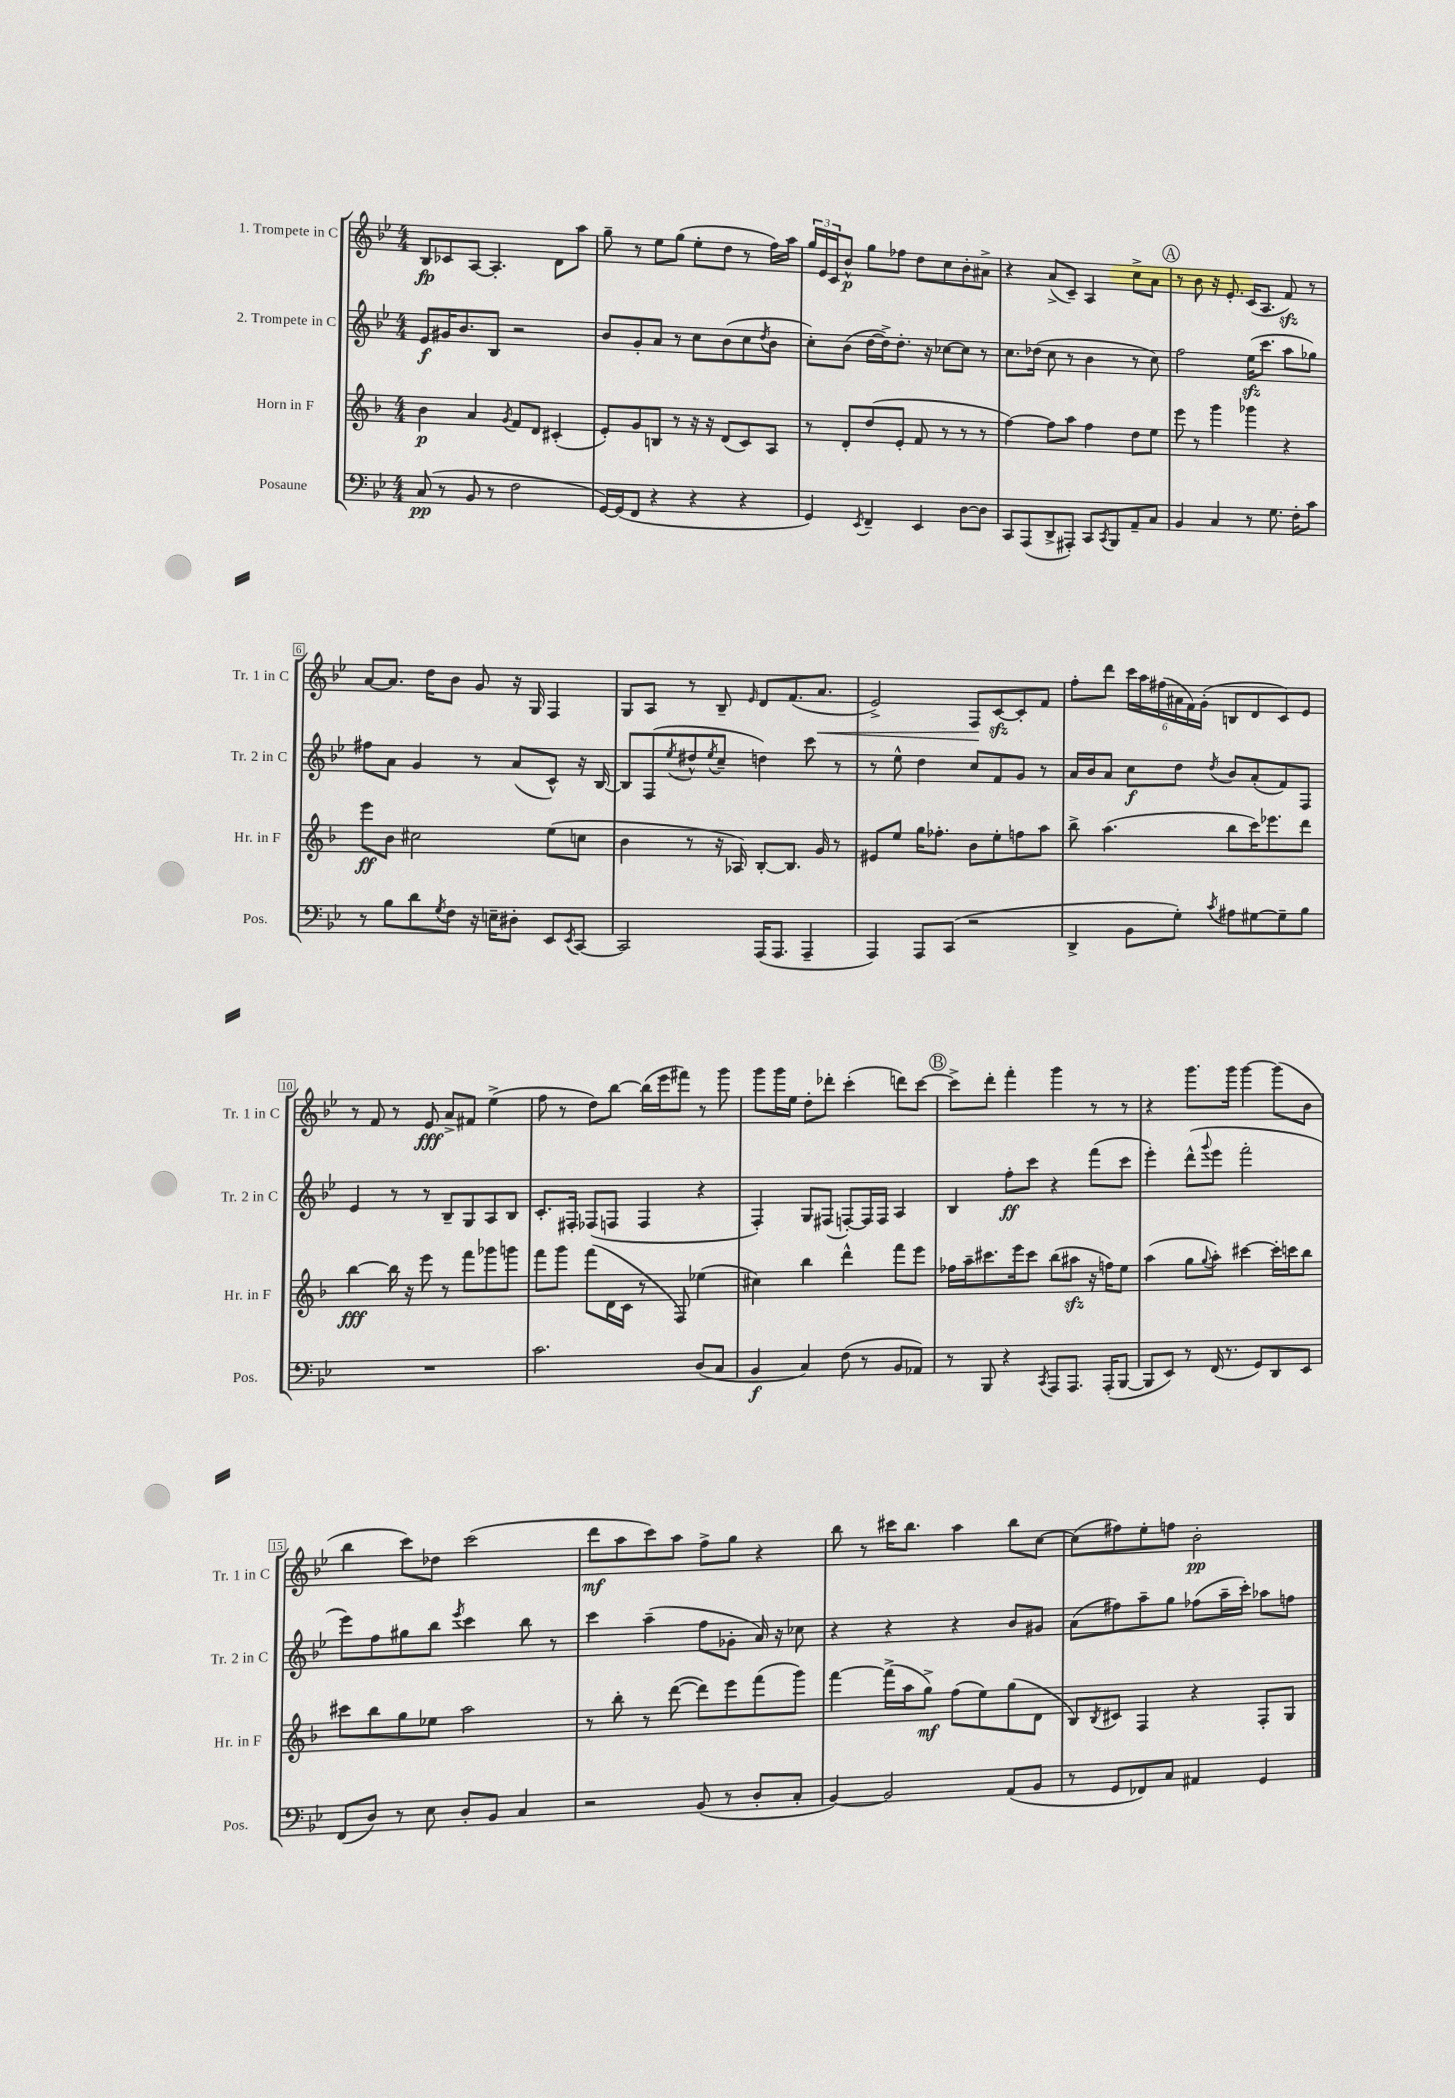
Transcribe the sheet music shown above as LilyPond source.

<<
\new StaffGroup <<
\new Staff = "s0" \with { instrumentName = "1. Trompete in C" shortInstrumentName = "Tr. 1 in C" } {
    \clef treble \key bes \major \numericTimeSignature \time 4/4
    bes8\fp ces'8 a8~ a4.-. d'8 a''8 |
    g''8-- r8 ees''8 g''8( ees''8-. d''8 r8 f''16) a''16 |
    \tuplet 3/2 { g''16 ees'16 c'16 } bes'8-^\p g''8 fes''8 d''8 c''8 bes'8-. ais'8-> |
    r4 a'8->( c'8--) a4 c''8-> a'8 |
    \mark \markup { \circle "A" } r8 bes'8 r16 ees'8.-. c'16( a8. f'8\sfz) r8 |
    a'8~ a'8. d''16 bes'8 g'8 r16 g16 f4 |
    g8 a8 r8 bes8-- \grace { ees'16 } d'8 f'8.( a'8.\< |
    ees'2->) f8\! c'8~\sfz c'8-. f'8 |
    f''8-. d'''8 \tuplet 6/4 { c'''16 a''16 fis''16( ais'16 f'16) g'16-.( } b8 d'8 c'8) ees'8 |
    r8 f'8 r8 ees'8\fff a'8-> fis'8 ees''4->( |
    f''8 r8 d''8) bes''8~ bes''16( ees'''16 fis'''8) r8 g'''8 |
    g'''8 g'''16 ees''16 d''8-. des'''8-. c'''4-.( d'''8) c'''8~ |
    \mark \markup { \circle "B" } c'''8-> d'''8-. f'''4-. g'''4 r8 r8 |
    r4 g'''8. g'''16 g'''4~ g'''8( bes'8 |
    bes''4 c'''8) des''8 c'''2( |
    d'''8\mf a''8 c'''8) a''8 f''8-> g''8 r4 |
    bes''8 r8 cis'''16 bes''8. a''4 bes''8 c''8~ |
    c''8( fis''8) ees''8-. f''8 bes'2-.\pp \bar "|." |
}
\new Staff = "s1" \with { instrumentName = "2. Trompete in C" shortInstrumentName = "Tr. 2 in C" } {
    \clef treble \key bes \major \numericTimeSignature \time 4/4
    ees'8\f gis'16 bes'8. bes8 r2 |
    bes'8 g'8-. a'8 r8 c''8 bes'8( c''8 \acciaccatura { d''8 } bes'8 |
    c''8-.) bes'8( d''16~ d''16->) d''8.-. r16 ces''8~ ces''8 r8 |
    c''8. des''16( c''8 r8 bes'4 r8 c''8) |
    \mark \markup { \circle "A" } f''2 ees''16\sfz( c'''8. a''8 ges''8) |
    fis''8 a'8 g'4 r8 a'8( c'8-^) r16 bes16~ |
    bes8 f8( \acciaccatura { ees''8 } dis''8-^ \acciaccatura { ees''8 } c''8-- d''4) c'''8 r8 |
    r8 ees''8-^ d''4 c''8 f'8 g'8 r8 |
    a'16 bes'16 a'8 c''8\f d''8 \acciaccatura { d''8 } bes'8 a'8-.( f'8) f8 |
    ees'4 r8 r8 bes8-- g8 a8 bes8 |
    c'8.-. fis16-. fes8( f8 f4 r4 |
    f4-.) g8 fis8( f8~-.) f16 f16 a4 |
    \mark \markup { \circle "B" } bes4 f''8-.\ff c'''8 r4 f'''8( c'''8 |
    ees'''4-.) d'''8-^( \appoggiatura { g'''8 } ees'''8 f'''2-. |
    ees'''8) f''8 gis''8 bes''8 \acciaccatura { ees'''8 } c'''4 bes''8 r8 |
    c'''4 a''4--( f''8 ges'8-. a'16) r16 ces''8 |
    r4 r4 r4 bes'8 gis'8 |
    a'8( fis''8) a''8-- g''8 fes''8( a''16-- c'''16-.) aes''8 f''8 \bar "|." |
}
\new Staff = "s2" \with { instrumentName = "Horn in F" shortInstrumentName = "Hr. in F" } {
    \clef treble \key f \major \numericTimeSignature \time 4/4
    bes'4\p a'4 \acciaccatura { g'8 } f'8 d'8 cis'4-.( |
    e'8-.) g'8 b8 r8 r16 r16 d'8( c'8) a8 |
    r8 d'8-. d''8( e'8-. f'8 r8 r8 r8 |
    f''4~) f''8 a''8 f''4 d''8 e''8 |
    \mark \markup { \circle "A" } e'''8 r8 g'''4 ges'''4 r4 |
    e'''8\ff bes'8 cis''2 e''8( c''8 |
    bes'4 r8 r16 aes16) bes8~-. bes8. g'16 r8 |
    eis'8 e''8 g''16 fes''8.-. bes'8 e''8-. f''8 a''8 |
    bes''8-> a''4.( bes''8 c'''16) ees'''8. d'''8 |
    bes''4~\fff bes''16 r16 e'''8 r8 f'''8 ges'''8 g'''8 |
    f'''8 g'''8 f'''8( d'16 c'16 r8 f8) ees''4( |
    cis''4) bes''4 d'''4-^ f'''8 e'''8 |
    \mark \markup { \circle "B" } fes''16 a''16-- cis'''8. e'''16 cis'''8 bes''8( ais''8\sfz r16 f''16) e''8 |
    a''4( g''8 \appoggiatura { g''8 } a''8-.) cis'''4~ cis'''16-. c'''16 bes''8 |
    cis'''8 bes''8 g''8 ees''8 a''2 |
    r8 bes''8-. r8 d'''8~( d'''8) e'''8 f'''8( g'''8) |
    f'''4~ f'''16->( a''16 g''8->\mf) f''8( e''8) g''8( d'8 |
    bes8) \acciaccatura { bes8 } cis'8 f4 r4 f8-. g8 \bar "|." |
}
\new Staff = "s3" \with { instrumentName = "Posaune" shortInstrumentName = "Pos." } {
    \clef bass \key bes \major \numericTimeSignature \time 4/4
    c8\pp( r8 bes,8 r8 f2 |
    g,16~) g,16( f,8 r4 r4 r4 |
    g,4) \acciaccatura { ees,8 } f,4-- ees,4 d8~ d8 |
    c,8 a,,8( d,8-> ais,,8-.) c,8 \acciaccatura { c,8 } bes,,8 a,8-- c8 |
    \mark \markup { \circle "A" } bes,4 c4 r8 g8. f16-. c'8 |
    r8 bes8 d'8 \acciaccatura { g8 } f8 r16 e16-- dis8-. ees,8 \acciaccatura { ees,8 } c,8~ |
    c,2 a,,16( a,,8. a,,4-- |
    a,,4) a,,8 c,8( r2 |
    d,4-> bes,8 g8-.) \acciaccatura { c'8 } ais8 gis8~ gis8-- bes8 |
    R1 |
    c'2. d8( c8 |
    bes,4\f c4) f8( r8 bes,8 aes,8) |
    \mark \markup { \circle "B" } r8 bes,,8 r4 \acciaccatura { c,8 } a,,8 a,,8. a,,16-.( bes,,8~ |
    bes,,8 ees,8) r8 f,16( r8. g,8) d,8 ees,8 |
    f,8( d8) r8 ees8 d8-. bes,8 c4 |
    r2 bes,8( r8 d8-. c8-. |
    bes,4~) bes,2 a,8( bes,8 |
    r8 g,8 fes,8) c8 ais,4 g,4 \bar "|." |
}
>>
>>
\layout { \context { \Score \override BarNumber.stencil = #(make-stencil-boxer 0.1 0.3 ly:text-interface::print) } }
